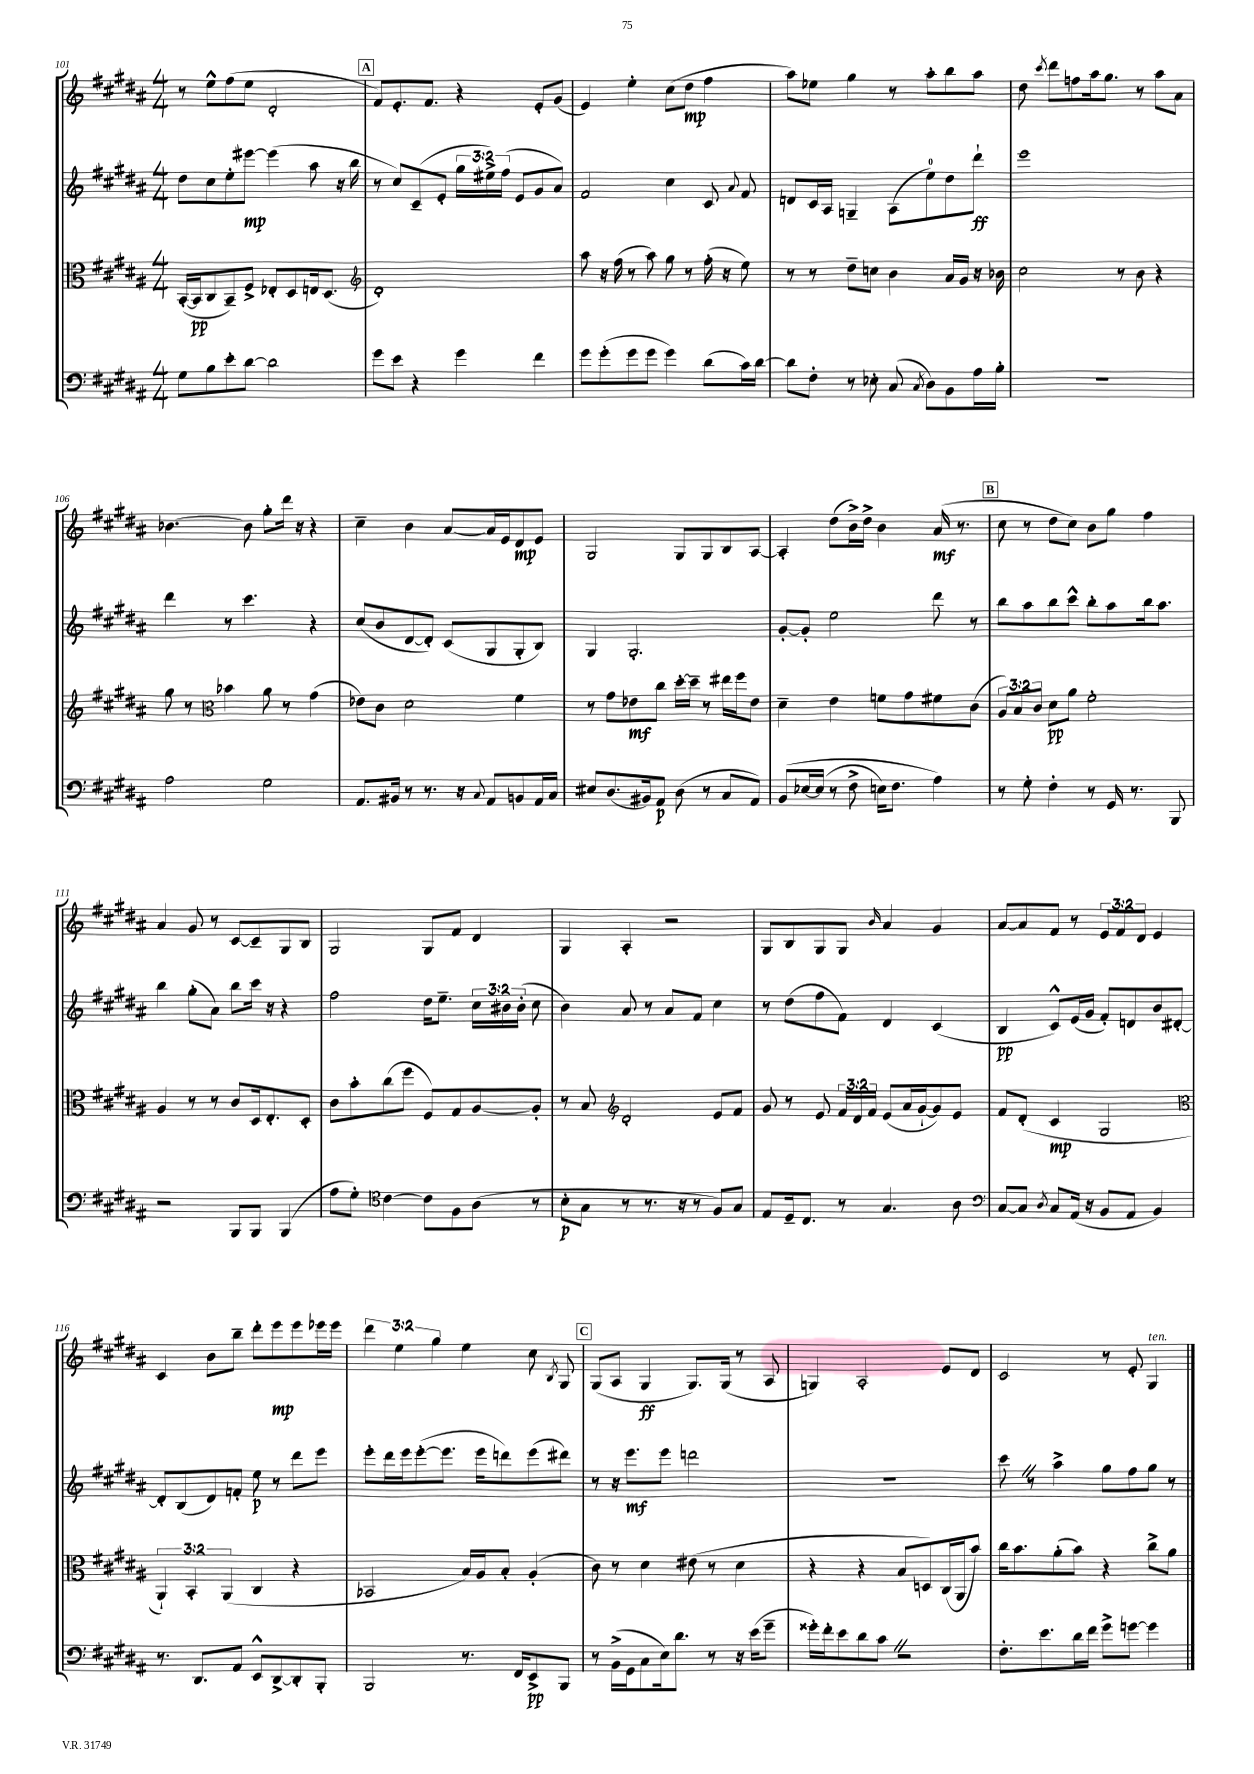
<<
\new StaffGroup <<
\new Staff = "s0" {
    \clef treble \key b \major \numericTimeSignature \time 4/4 \override Staff.TupletNumber.text = #tuplet-number::calc-fraction-text
    \autoBeamOff r8 e''8[-^ fis''8( e''8] dis'2-. |
    \mark \markup { \box "A" } fis'8[) e'8.-. fis'8.] r4 e'8[-. gis'8]( |
    e'4) e''4-. cis''8[( dis''8]\mp fis''4 |
    ais''8[) ees''8] gis''4 r8 ais''8[-. b''8 ais''8] |
    dis''8 \acciaccatura { cis'''8 } dis'''8[ f''8 ais''16 gis''8.] r8 ais''8[ ais'8] |
    bes'4.~ bes'8 gis''8[-. dis'''16] r16 r4 |
    cis''4-- b'4 ais'8[~ ais'16 e'16 dis'8\mp e'8] |
    gis2 gis8[ gis8 b8 ais8]~ |
    ais4-. dis''8[( b'16->) dis''16]-> b'4 ais'16\mf( r8. |
    \mark \markup { \box "B" } cis''8 r8 dis''8[ cis''8]) b'8[ gis''8] fis''4 |
    ais'4 gis'8 r8 cis'8[~ cis'8-- gis8 b8] |
    gis2 gis8[ fis'8] dis'4 |
    gis4 ais4-. r2 |
    gis8[ b8 gis8 gis8] \grace { b'16 } ais'4 gis'4 |
    ais'8[~ ais'8 fis'8] r8 \tuplet 3/2 { e'8[ fis'8 dis'8] } e'4 |
    cis'4 b'8[ b''8]-- dis'''8[-. e'''8\mp e'''8 ees'''16 ees'''16] |
    \tuplet 3/2 { dis'''4 e''4 gis''4 } e''4 cis''8 \acciaccatura { b8 } gis8 |
    \mark \markup { \box "C" } gis8[( ais8] gis4\ff gis8.[) gis16]( r8 ais8 |
    g4) ais2-. e'8[ dis'8] |
    cis'2 r8 e'8-. gis4^\markup { \italic "ten." } \bar "|." |
}
\new Staff = "s1" {
    \clef treble \key b \major \numericTimeSignature \time 4/4 \override Staff.TupletNumber.text = #tuplet-number::calc-fraction-text
    \autoBeamOff dis''8[ cis''8 e''8-. eis'''8]~\mp eis'''4( ais''8 r16 b''16 |
    \mark \markup { \box "A" } r8 cis''8[) cis'8--( e'8]-. \tuplet 3/2 { gis''16[ eis''16->) fis''16]( } e'8[ gis'8 ais'8]) |
    fis'2 cis''4 cis'8 \appoggiatura { ais'8 } fis'8 |
    d'8[ cis'16 ais16] g4-- ais8[( e''8-0) dis''8 dis'''8]-!\ff |
    e'''1 |
    dis'''4 r8 cis'''4. r4 |
    cis''8[( b'8 dis'8~ dis'8]-.) cis'8[( gis8 gis8-. b8]) |
    gis4 gis2.-. |
    gis'8[~-. gis'8]-. e''2 dis'''8 r8 |
    \mark \markup { \box "B" } b''8[ ais''8 b''8 cis'''8]-^ b''8[-. ais''8 b''16 ais''8.] |
    b''4 gis''8[-.( ais'8]) b''8[ cis'''16] r16 r4 |
    fis''2 dis''16[ e''8.]-- \tuplet 3/2 { cis''16[ bis'16 bis'16]-.( } cis''8 |
    b'4) ais'8 r8 ais'8[ fis'8] cis''4 |
    r8 dis''8[( fis''8 fis'8]) dis'4 cis'4( |
    b4\pp cis'8[-^) e'16( gis'16] fis'8[-.) d'8 b'8 dis'8]~-. |
    dis'8[-. b8( dis'8) f'8]-. e''8\p r8 dis'''8[ e'''8] |
    e'''8[-. dis'''16 e'''16 e'''8~-.( e'''8.] e'''16[ d'''8) e'''8( dis'''8]) |
    \mark \markup { \box "C" } r8 r16 e'''8.[\mf e'''8] d'''2 |
    R1 |
    cis'''8 \once \override BreathingSign.text = \markup { \musicglyph "scripts.caesura.straight" } \breathe r8 ais''4-> gis''8[ fis''8 gis''8] r8 \bar "|." |
}
\new Staff = "s2" {
    \clef alto \key b \major \numericTimeSignature \time 4/4 \override Staff.TupletNumber.text = #tuplet-number::calc-fraction-text
    \autoBeamOff b,16[~-.( b,16\pp cis8 b,8--) fis8]-> ees8[-. dis8 e16 dis8.]( |
    \mark \markup { \box "A" } \clef treble dis'1-.) |
    ais''8 r16 fis''16( r8 ais''8) gis''8 r8 fis''16-.( r16 e''8) |
    r8 r8 dis''8[-- c''8] b'4 ais'16[ gis'16] r16 bes'16 |
    cis''2 r8 b'8 r4 |
    gis''8 r8 \clef alto bes'4 ais'8 r8 gis'4( |
    ees'8[) cis'8] dis'2 fis'4 |
    r8 gis'8[ ees'8\mf cis''8] dis''16[~-. dis''16]-- r8 eis''16[ fis''16 ees'8] |
    dis'4-- e'4 f'8[ gis'8 fis'8 cis'8]( |
    \mark \markup { \box "B" } \tuplet 3/2 { ais8[) b8 cis'8] } dis'8[\pp ais'8] fis'2-. |
    ais4 r8 r8 cis'8[ dis16 e8.-. dis8]-. |
    cis'8[ b'8-. cis''8( fis''8] fis8[) gis8 ais8~ ais8]-. |
    r8 b8 \clef treble dis'2-. e'8[ fis'8] |
    gis'8 r8 e'8 \tuplet 3/2 { fis'16[ dis'16 fis'16] } e'8[( ais'16 gis'16~-! gis'8) e'8] |
    fis'8[ dis'8]-.( cis'4\mp gis2 |
    \clef alto \tuplet 3/2 { ais,4-!) b,4-. ais,4( } cis4 r4 |
    bes,2 b16[) ais16 b8]-. ais4-.( |
    \mark \markup { \box "C" } cis'8) r8 dis'4 eis'8( r8 dis'4 |
    r4 r4 b8[ d8) cis16( ais,16 b'8]) |
    cis''16[ b'8. ais'8-.( b'8]) r4 cis''8[-> ais'8] \bar "|." |
}
\new Staff = "s3" {
    \clef bass \key b \major \numericTimeSignature \time 4/4
    \autoBeamOff gis8[ b8 e'8-. dis'8]~ dis'2 |
    \mark \markup { \box "A" } gis'8[ e'8] r4 gis'4 fis'4 |
    gis'8[ gis'8-.( gis'8 gis'8] gis'4) dis'8[( cis'16) dis'16]~ |
    dis'8[ fis8]-. r8 ees8-. cis8( \acciaccatura { cis8 } dis8[) b,8 ais16 b16]-. |
    R1 |
    ais2 gis2 |
    ais,8.[ bis,16] r8 r8. r16 \appoggiatura { cis8 } ais,8[ b,8 ais,16 cis16] |
    eis8[ dis8.( bis,16) ais,8]\p dis8( r8 cis8[ ais,8]) |
    b,8[\( ees16~ ees16]( r8 fis8-> e16[) fis8.] ais4\) |
    \mark \markup { \box "B" } r8 gis8-. fis4-. r8 gis,16 r8. b,,8 |
    r2 b,,8[ b,,8] b,,4( |
    ais8[ gis8]-.) \clef tenor cis'4~ cis'8[ fis8 ais8]( r8 |
    b8[-.\p gis8] r8 r8. r16 r8 fis8[) gis8] |
    e8[ dis16-- cis8.] r8 gis4. ais8 |
    \clef bass cis8[~ cis8] \acciaccatura { dis8 } cis8[ ais,16]( r16 b,8[ ais,8] b,4) |
    r8. dis,8.[ ais,8] e,8[-^ dis,8~-> dis,8-. b,,8]-. |
    b,,2 r8. fis,16[ e,8->\pp b,,8] |
    \mark \markup { \box "C" } r8 b,16[->( gis,16 cis8 e16) dis'8.] r8 r16 e'16[( gis'8]-- |
    gisis'16[-.) fis'16-. e'8 dis'8 cis'8] \once \override BreathingSign.text = \markup { \musicglyph "scripts.caesura.straight" } \breathe r2 |
    fis8.[-. e'8. dis'16 fis'16] gis'8[-> g'8]~ g'4 \bar "|." |
}
>>
>>
\layout { \context { \Score currentBarNumber = #101 } }
